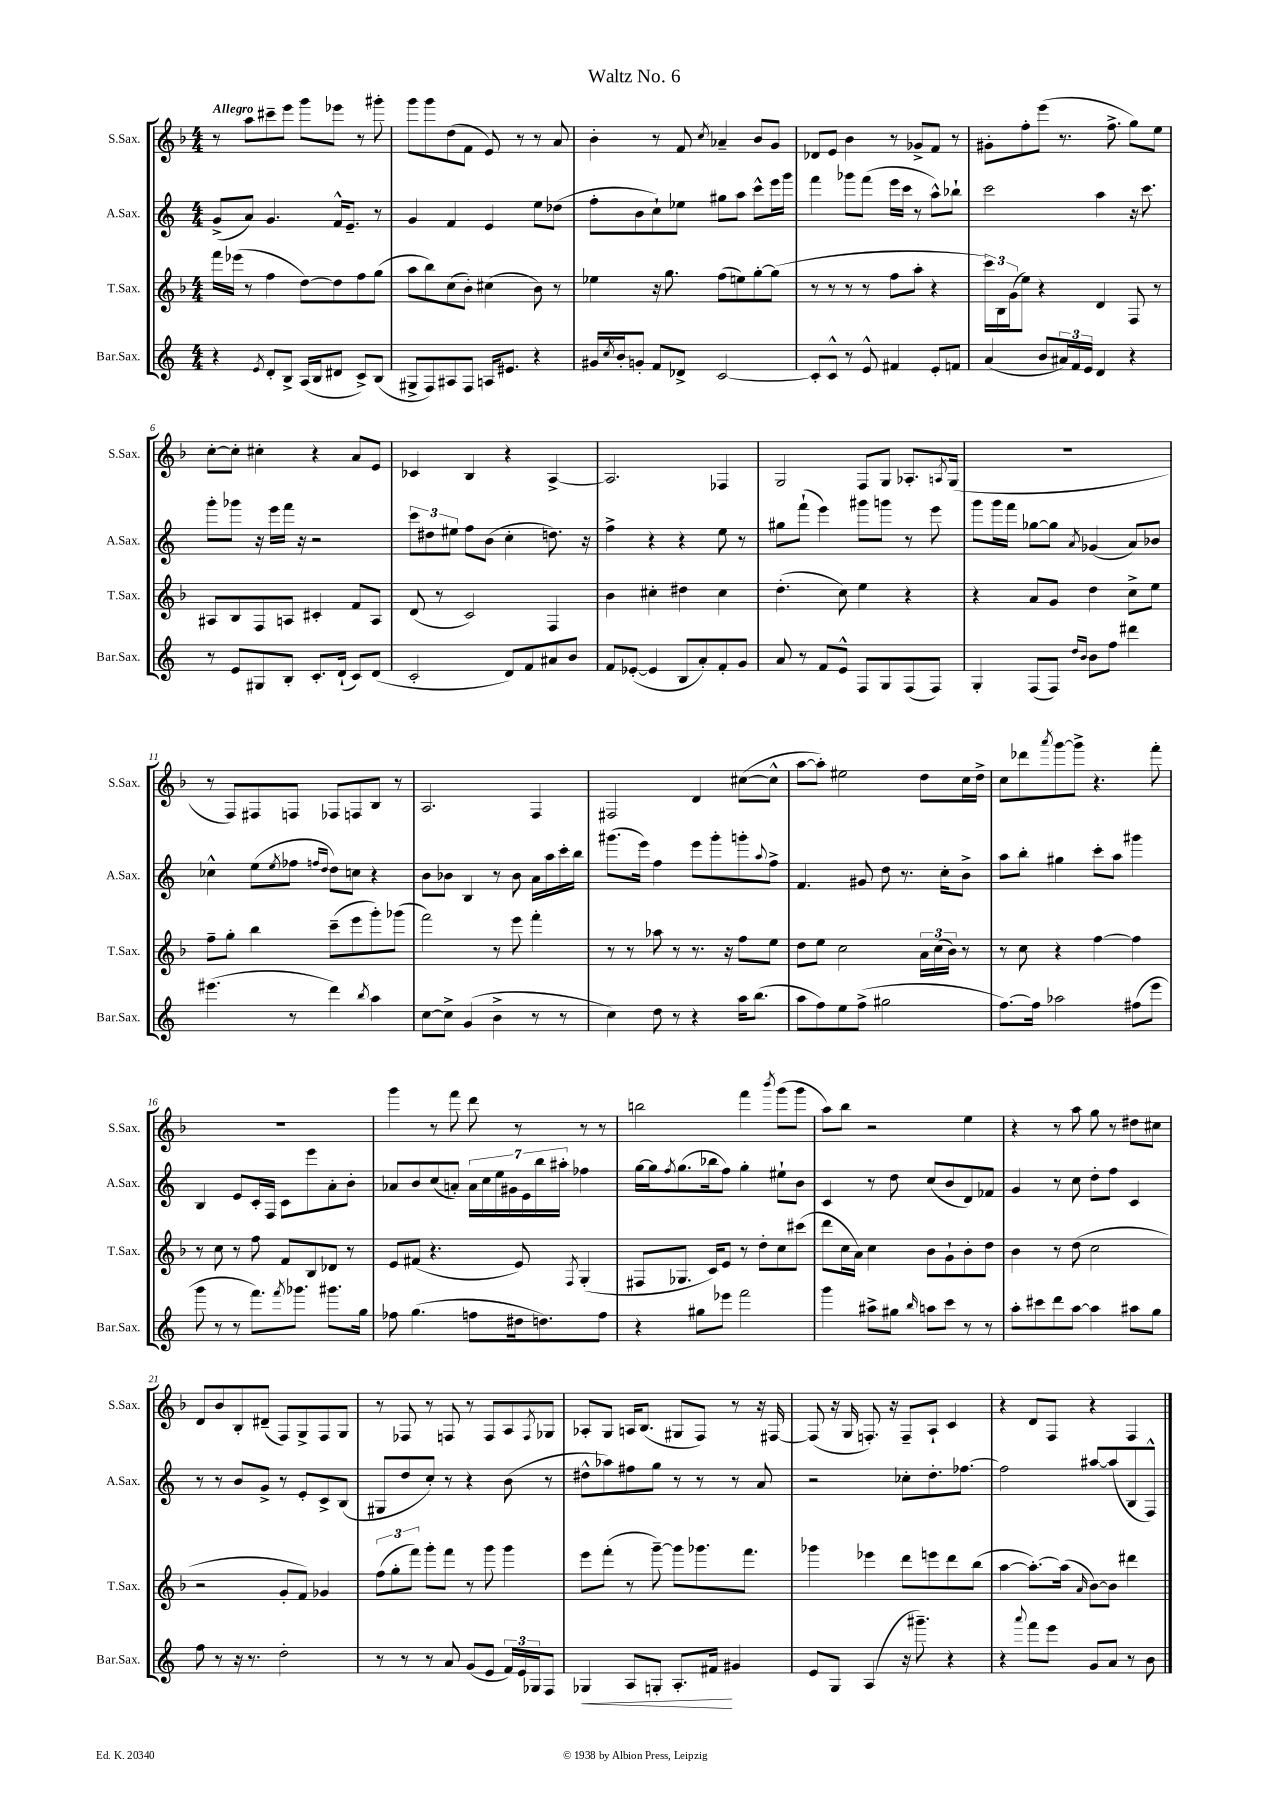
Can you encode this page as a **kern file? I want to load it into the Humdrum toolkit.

**kern	**kern	**kern	**kern
*staff4	*staff3	*staff2	*staff1
*clefG2	*clefG2	*clefG2	*clefG2
*k[]	*k[b-]	*k[]	*k[b-]
*M4/4	*M4/4	*M4/4	*M4/4
4r	16fff	(8g^	8r
.	(16eee-	.	.
.	8r	8a)	8aa
8qe	.	.	.
8d'	4ff	4.g	8ccc#~
8B^	.	.	8eee
(16A	[8dd)	.	8ggg
16B	.	.	.
8d#	8dd]	16f^^	8eee-
.	.	8.e~	.
8c^)	8ff	.	8r
(8B	(8gg	8r	8ggg#'
=	=	=	=
8G#^	8aa	4g	8ggg
8F)	8bb-)	.	8ggg
8A#	(8cc	4f	(8dd
8F	8b-')	.	8f
16A	(4cc#	4e	8e)
8.e#	.	.	.
.	.	.	8r
4r	8b-)	8ee	8r
.	8r	(8dd-	8a
=	=	=	=
16g#	4ee-	8ff'	4b-'
8qcc	.	.	.
16b'	.	.	.
8g'	.	8b	.
8f	16r	8cc`)	8r
.	8.gg	.	.
8d-^	.	8ee-	8f
.	.	.	8qcc
[2c	(8ff	8gg#	4a-~
.	8ee)	8aa	.
.	[8gg'	8ccc^^	8b-
.	(8gg]	16eee	8g
.	.	16ggg	.
=	=	=	=
8c']	8r	4fff	8d-
8c^^	8r	.	8e
8r	8r	8ggg-	4b-
8e^^	8r	(8fff	.
4f#	8ff	16eee	8r
.	.	16ccc	.
.	8aa'	8r	8g-^
8e'	4r	8aa^^)	8f
8f	.	8bb-`	8r
=	=	=	=
(4a	24ccc)	2ccc	8g#'
.	24B-	.	.
.	(24g	.	.
.	8ee)	.	8ff'
8b	4r	.	(8eee
24a#)	.	.	8.r
24f	.	.	.
24e	.	.	.
4d	4d	4aa	.
.	.	.	8.ff^
4r	8F	16r	8gg)
.	.	8.ccc	.
.	8r	.	8ee
=	=	=	=
8r	8A#	8ggg'	[8cc'
8e	8B-	8ggg-	8cc']
8G#	8F	16r	4cc#'
.	.	16eee	.
8B'	8A	16fff	.
.	.	16r	.
8.c'	4c#'	2r	4r
(16d`	.	.	.
8c)	8f	.	8a
(8d	8A	.	8e
=	=	=	=
2c'	(8d	12ccc	4c-
.	.	12dd#	.
.	8r	.	.
.	.	12ee#	.
.	2c)	8ff	4B-
.	.	(8b	.
8d)	.	4cc'	4r
8f	.	.	.
8a#	4F	8.dd)	[4A^
8b	.	.	.
.	.	16r	.
=	=	=	=
8f	4b-	4ff^	2.A]
([8e-'	.	.	.
4e-]	4cc#'	4r	.
8B	4dd#	4r	.
8a')	.	.	.
8f'	4cc#	8ee	4F-
8g	.	8r	.
=	=	=	=
8a	(4.dd'	8gg#	2G
8r	.	(8fff`	.
8f	.	4eee)	.
8e^^	8cc)	.	.
8F	4ee	8ggg#	8F
8G	.	8ggg	8G
(8F	4r	8r	8.A-'
8F)	.	8eee	.
.	.	.	8qA
.	.	.	(16G
=	=	=	=
4G'	4r	8ggg	1r
.	.	16ggg	.
.	.	16fff	.
(8F	8a	[8gg-	.
8F)	8g	8gg-]	.
16qqdd	.	.	.
16qqb	.	8qa	.
8b	4dd	(4g-	.
8ff	.	.	.
4ddd#	8cc^	8a)	.
.	8ee	8b-	.
=	=	=	=
(4.eee#	8ff~	4cc-^^	8r
.	8gg'	.	8F)
.	4bb-	(8ee	8F#
.	.	8qee	.
8r	.	8ff-	8F
.	.	16qqff	.
.	.	16qqdd	.
4ddd)	(8ccc~	8dd)	8F-
.	8eee	8cc	8F
8qbb	.	.	.
4aa	8ggg')	4r	8B-
.	(8ggg-	.	8r
=	=	=	=
[8cc	2fff)	8b	2.A
8cc^]	.	8b-	.
(4g	.	4B	.
4b^	8r	8r	.
.	8eee	8b-	.
8r	4fff'	16a	4F
.	.	16aa	.
8r	.	16ccc'	.
.	.	16bb	.
=	=	=	=
4cc)	8r	(8.ggg#	2F#
.	8r	.	.
.	.	16eee)	.
8dd	8aa-	4ff	.
8r	8r	.	.
4r	8.r	8eee	4d
.	.	8ggg#'	.
.	16r	.	.
16aa	8ff	8ggg'	([8cc#
(8.bb	.	.	.
.	.	8qqaa	.
.	8ee	8ff^	8cc#^^]
=	=	=	=
8aa	8dd	4.f	[8aa
8ff)	8ee	.	8aa'])
8ee	2cc	.	2ee#
(8ff^	.	8g#	.
2gg#	.	8dd	.
.	.	8.r	.
.	24a	.	8dd
.	(24cc	.	.
.	.	16cc'	.
.	24b-)	.	.
.	8r	8b^	16cc
.	.	.	16dd^
=	=	=	=
[8.ff)	8r	8aa	8cc
.	8cc	8bb'	8ddd-
16ff]	.	.	.
.	.	.	8qaaa
2aa-	4r	4gg#	[8ggg
.	.	.	8ggg^]
.	[4ff	8ccc'	4.r
.	.	8aa	.
(8ff#	4ff]	4ggg#	.
8eee	.	.	8fff'
=	=	=	=
8ggg	8r	4B	1r
8r	8cc	.	.
8r	8r	8e	.
8.fff)	8ff	16c'	.
.	.	16F	.
.	8f	8c	.
8qfff	.	.	.
8.ggg-	.	.	.
.	8B-	8eee	.
8.ggg#	8d-	8a'	.
.	8r	8b'	.
16gg	.	.	.
=	=	=	=
8ff-	8e	8a-	4ggg
(4.gg	(8f#	8b	.
.	4.r	(8cc	8r
.	.	8a')	8fff
8ff	.	28a	8ddd
.	.	28cc	.
.	.	28ee	.
.	.	28g#	.
16dd#	8e)	.	8r
.	.	28e	.
.	.	28bb	.
8.dd)	.	.	.
.	.	28aa#'	.
.	8qF	.	.
.	(4G'	4ff-	8r
8ff	.	.	8r
=	=	=	=
4r	8F#	[16gg	2bb
.	.	16gg]	.
.	.	8qff	.
.	8.G-	(8.gg	.
8gg#	.	.	.
.	16c)	16bb-	.
8eee-	8e	8ff)	.
2fff	8r	4gg'	4fff
.	8dd'	.	.
.	.	.	8qbbb-
.	8cc	8ee#`	(8ggg
.	(8ccc#	8b	8ggg
=	=	=	=
4ggg	8ddd	4c	8aa)
.	16cc	.	8bb-
.	16a)	.	.
8aa#^	4cc	8r	2r
8gg#	.	8dd	.
16qqbb	.	.	.
8aa	8b-	(8cc	.
8ccc	8g`	8b	.
8r	8b-'	8d)	4ee
8r	8dd	8f-	.
=	=	=	=
8aa'	4b-	4g	4r
8ccc#	.	.	.
8ddd	8r	8r	8r
[8aa	(8dd	8cc	8aa
4aa]	2cc	8dd'	8gg
.	.	8ff	8r
8aa#	.	4c	8dd#
8gg	.	.	8cc#
=	=	=	=
8ff	2r	8r	8d
8r	.	8r	8b-
16r	.	8b	8B-'
8.r	.	.	.
.	.	8g^	(8d#~
2dd'	8g'	8r	8F)
.	8f)	8e'	8G^
.	4g-	8c^	8F
.	.	(8B	8G
=	=	=	=
8r	(12ff	8G#	8r
.	12gg'	.	.
8r	.	8dd	8F-
.	12fff)	.	.
8r	8ggg'	8cc')	8r
8a	8fff	8r	8F
(8g	8r	4r	8r
8e	8ggg	.	8F
24f)	4ggg	(8b	8A
24e	.	.	.
24G-	.	.	.
.	.	.	8qF
8F	.	8r	8G-
=	=	=	=
4G-	8eee	8dd#^^	8A-'
.	(8fff'	8aa-)	8G
8A	8r	8ff#	16A
.	.	.	(8.B-
8G'	[8ggg~)	8gg	.
8.A'	8ggg]	8r	8G#
.	8.ggg-	8r	8F)
16f#	.	.	.
4g#	.	8r	8r
.	8.fff	.	.
.	.	8a	16r
.	.	.	[16F#
=	=	=	=
8e	4ggg-	2r	(8F#]
8G	.	.	16r
.	.	.	16G
(4A	4eee-	.	8.F')
.	.	.	16r
16r	8ddd	8cc-'	8F~
8.ggg#~)	.	.	.
.	8eee	8.dd'	8A`
4r	8ddd	.	4c
.	.	[8.ff-	.
.	(8bb-	.	.
=	=	=	=
4r	[4aa	2ff-]	4r
8qqaaa	.	.	.
8fff	8.aa'_)	.	8d
8eee	.	.	8F
.	(16aa]	.	.
.	16qqa	.	.
8g	[8b-)	[8aa#	4r
8a	8b-]	(8aa#]	.
8r	4ddd#	8B	4F
8b	.	8F^^)	.
==	==	==	==
*-	*-	*-	*-
